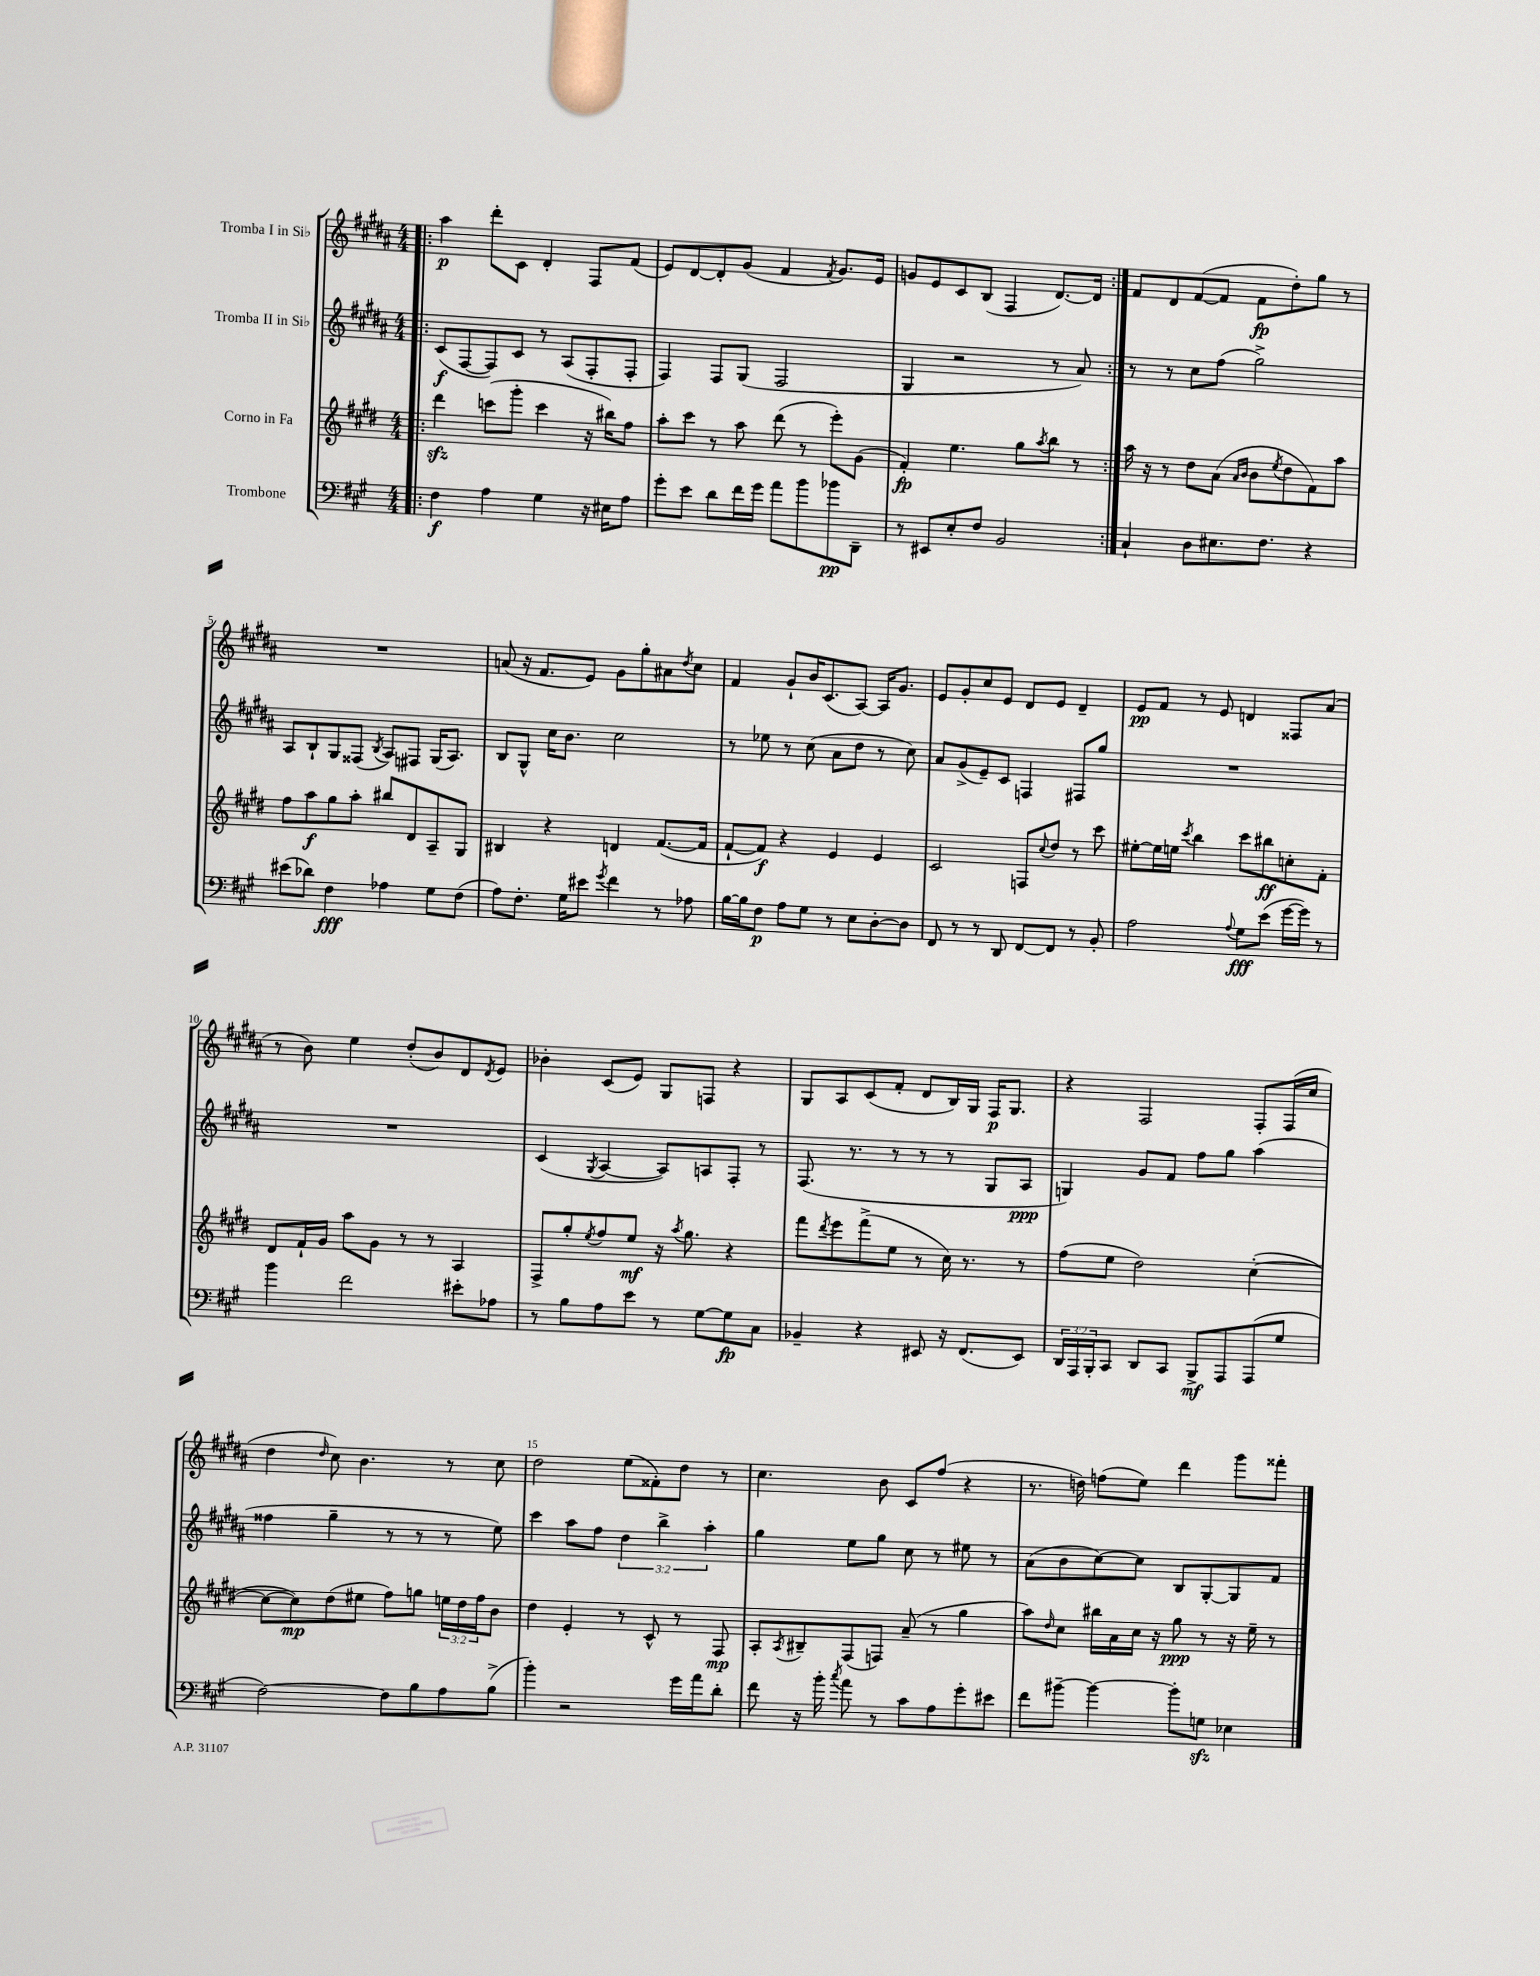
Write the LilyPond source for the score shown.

<<
\new StaffGroup <<
\new Staff = "s0" \with { instrumentName = "Tromba I in Sib" } {
    \clef treble \key b \major \numericTimeSignature \time 4/4
    \repeat volta 2 { \bar ".|:" ais''4\p dis'''8-. cis'8 dis'4-. fis8 fis'8( |
    e'8) dis'8~ dis'8-. gis'8( fis'4 \acciaccatura { fis'8 } gis'8.) e'16 |
    g'8 e'8 cis'8 b8( fis4 dis'8.~) dis'16 | }
    fis'8 dis'8 fis'8~( fis'8 fis'8\fp dis''8-.) gis''8 r8 |
    R1 |
    a'8( r16 fis'8. e'8) gis'8 gis''8-. ais'8 \acciaccatura { dis''8 } cis''8 |
    fis'4 gis'8-! b'16 cis'8.( ais8~) ais16 gis'8. |
    e'8 gis'8-. cis''8 e'8 dis'8 e'8 dis'4-- |
    e'8\pp fis'8 r8 e'8 d'4 fisis8 ais'8( |
    r8 b'8) e''4 dis''8-.( b'8) dis'8 \acciaccatura { dis'8 } e'8 |
    bes'4-. cis'8( e'8) gis8 f8 r4 |
    gis8 ais8 cis'8( fis'8-. dis'8 b16) gis16 fis16\p gis8. |
    r4 fis2 fis8-. fis16( cis''16 |
    dis''4 \grace { dis''16 } cis''8) b'4. r8 cis''8 |
    dis''2 e''8( fisis'8-.) dis''8 r8 |
    cis''4. b'8 cis'8 fis''8( r4 |
    r8. d''16) f''8( e''8) dis'''4 gis'''8 fisis'''8-. \bar "|." |
}
\new Staff = "s1" \with { instrumentName = "Tromba II in Sib" } {
    \clef treble \key b \major \numericTimeSignature \time 4/4 \override Staff.TupletNumber.text = #tuplet-number::calc-fraction-text
    \repeat volta 2 { \bar ".|:" cis'8\f( fis8~ fis8) cis'8 r8 ais8( fis8-. fis8-. |
    fis4) fis8 gis8( fis2 |
    gis4 r2 r8 ais'8) | }
    r8 r8 cis''8 fis''8( gis''2->) |
    ais8 b8-! gis8 fisis8( \acciaccatura { b8 } ais8) fis8 gis16( ais8.) |
    b8 gis8-^ cis''16 b'8. cis''2 |
    r8 ees''8 r8 cis''8( ais'8 dis''8 r8 cis''8) |
    ais'8 gis'8->( e'8--) cis'8 f4 fis8 gis''8 |
    R1 |
    R1 |
    cis'4( \acciaccatura { gis8 } ais4~ ais8) a8 fis8-. r8 |
    fis8.( r8. r8 r8 r8 gis8 ais8\ppp |
    g4) gis'8 fis'8 fis''8 gis''8 ais''4( |
    fisis''4 gis''4-- r8 r8 r8 e''8) |
    cis'''4 ais''8 fis''8 \tuplet 3/2 { dis''4 b''4-> ais''4-. } |
    gis''4 e''8 gis''8 cis''8 r8 eis''8 r8 |
    ais'8( b'8 cis''8~) cis''8 b8 gis8~-. gis8 fis'8 \bar "|." |
}
\new Staff = "s2" \with { instrumentName = "Corno in Fa" } {
    \clef treble \key e \major \numericTimeSignature \time 4/4 \override Staff.TupletNumber.text = #tuplet-number::calc-fraction-text
    \repeat volta 2 { \bar ".|:" dis'''4\sfz c'''8( gis'''8-. c'''4 r16 bis''16) fis''8 |
    a''8-. cis'''8 r8 a''8 dis'''8( r8 e'''8-.) gis'8( |
    fis'4-.\fp) e''4. gis''8 \acciaccatura { a''8 } b''8 r8 | }
    a''16 r16 r8 dis''8 a'8( \grace { a'16 b'16 } b'8 \acciaccatura { e''8 } dis''8 fis'8) a''8 |
    fis''8 a''8\f gis''8 a''8-. bis''8 dis'8 a8-- gis8 |
    bis4 r4 d'4 fis'8.~( fis'16 |
    fis'8~-! fis'8\f) r4 e'4 e'4 |
    cis'2 f8 \appoggiatura { cis''8 } dis''8 r8 cis'''8 |
    eis''8~-. eis''16 e''16 \acciaccatura { cis'''8 } b''4 cis'''8 bis''8\ff c''8-. fis'8-. |
    dis'8 fis'16-! gis'16 a''8 gis'8 r8 r8 a4 |
    fis8-> gis''8-. \acciaccatura { e''8 } fis''8 e''8\mf r16 \acciaccatura { a''8 } gis''8. r4 |
    fis'''8 \acciaccatura { dis'''8 } e'''8 fis'''8->( e''8 r8 cis''16) r8. r8 |
    fis''8( e''8 dis''2) cis''4~-.( |
    cis''8~ cis''8\mp) dis''8( eis''8 fis''8) g''8 \tuplet 3/2 { e''16 dis''16 fis''16 } b'8 |
    dis''4 e'4-. r8 cis'8-^ r8 fis8\mp |
    a8-. \acciaccatura { a8 } bis8-- fis8( f8) a'8--( r8 gis''4 |
    a''8) \grace { dis''16 } cis''8 bis''16 a'16 cis''16 r16 gis''8\ppp r8 r16 e''16-- r8 \bar "|." |
}
\new Staff = "s3" \with { instrumentName = "Trombone" } {
    \clef bass \key a \major \numericTimeSignature \time 4/4 \override Staff.TupletNumber.text = #tuplet-number::calc-fraction-text
    \repeat volta 2 { \bar ".|:" fis4\f a4 gis4 r16 eis16 a8 |
    gis'8-. e'8 d'8 fis'16 gis'16 a'8 b'8 bes'8\pp d,8-- |
    r8 eis,8 e8-. fis8 b,2 | }
    cis4-! d8 eis8. fis8. r4 |
    eis'8( des'8) fis4\fff aes4 gis8 fis8( |
    a8) fis8.-. gis16 eis'8 \acciaccatura { gis'8 } fis'4 r8 aes8 |
    b16~ b16 fis8\p a8 gis8 r8 e8 d8~-. d8 |
    fis,8 r8 r8 d,8 fis,8~ fis,8 r8 b,8-. |
    a2 \appoggiatura { a8 } gis8\fff e'8( gis'16~ gis'16) r8 |
    b'4 fis'2 eis'8-. aes8 |
    r8 b8 a8 e'8 r8 gis8~ gis8\fp cis8 |
    bes,4-- r4 eis,8 r16 fis,8.( eis,8) |
    \tuplet 3/2 { d,16 a,,16 b,,16-. } cis,8 d,8 cis,8 b,,8->\mf a,,8 a,,8( gis8 |
    fis2~) fis8 b8 a8 b8->( |
    b'4-.) r2 gis'16 a'16 d'8-. |
    fis'8 r16 b'16-. \acciaccatura { cis''8 } a'8 r8 cis'8 a8 gis'8-. eis'8 |
    fis'8 bis'8~-- bis'4~ bis'8-. g8\sfz ees4 \bar "|." |
}
>>
>>
\layout { \context { \Score \override BarNumber.break-visibility = ##(#f #t #t) barNumberVisibility = #(every-nth-bar-number-visible 5) } }
